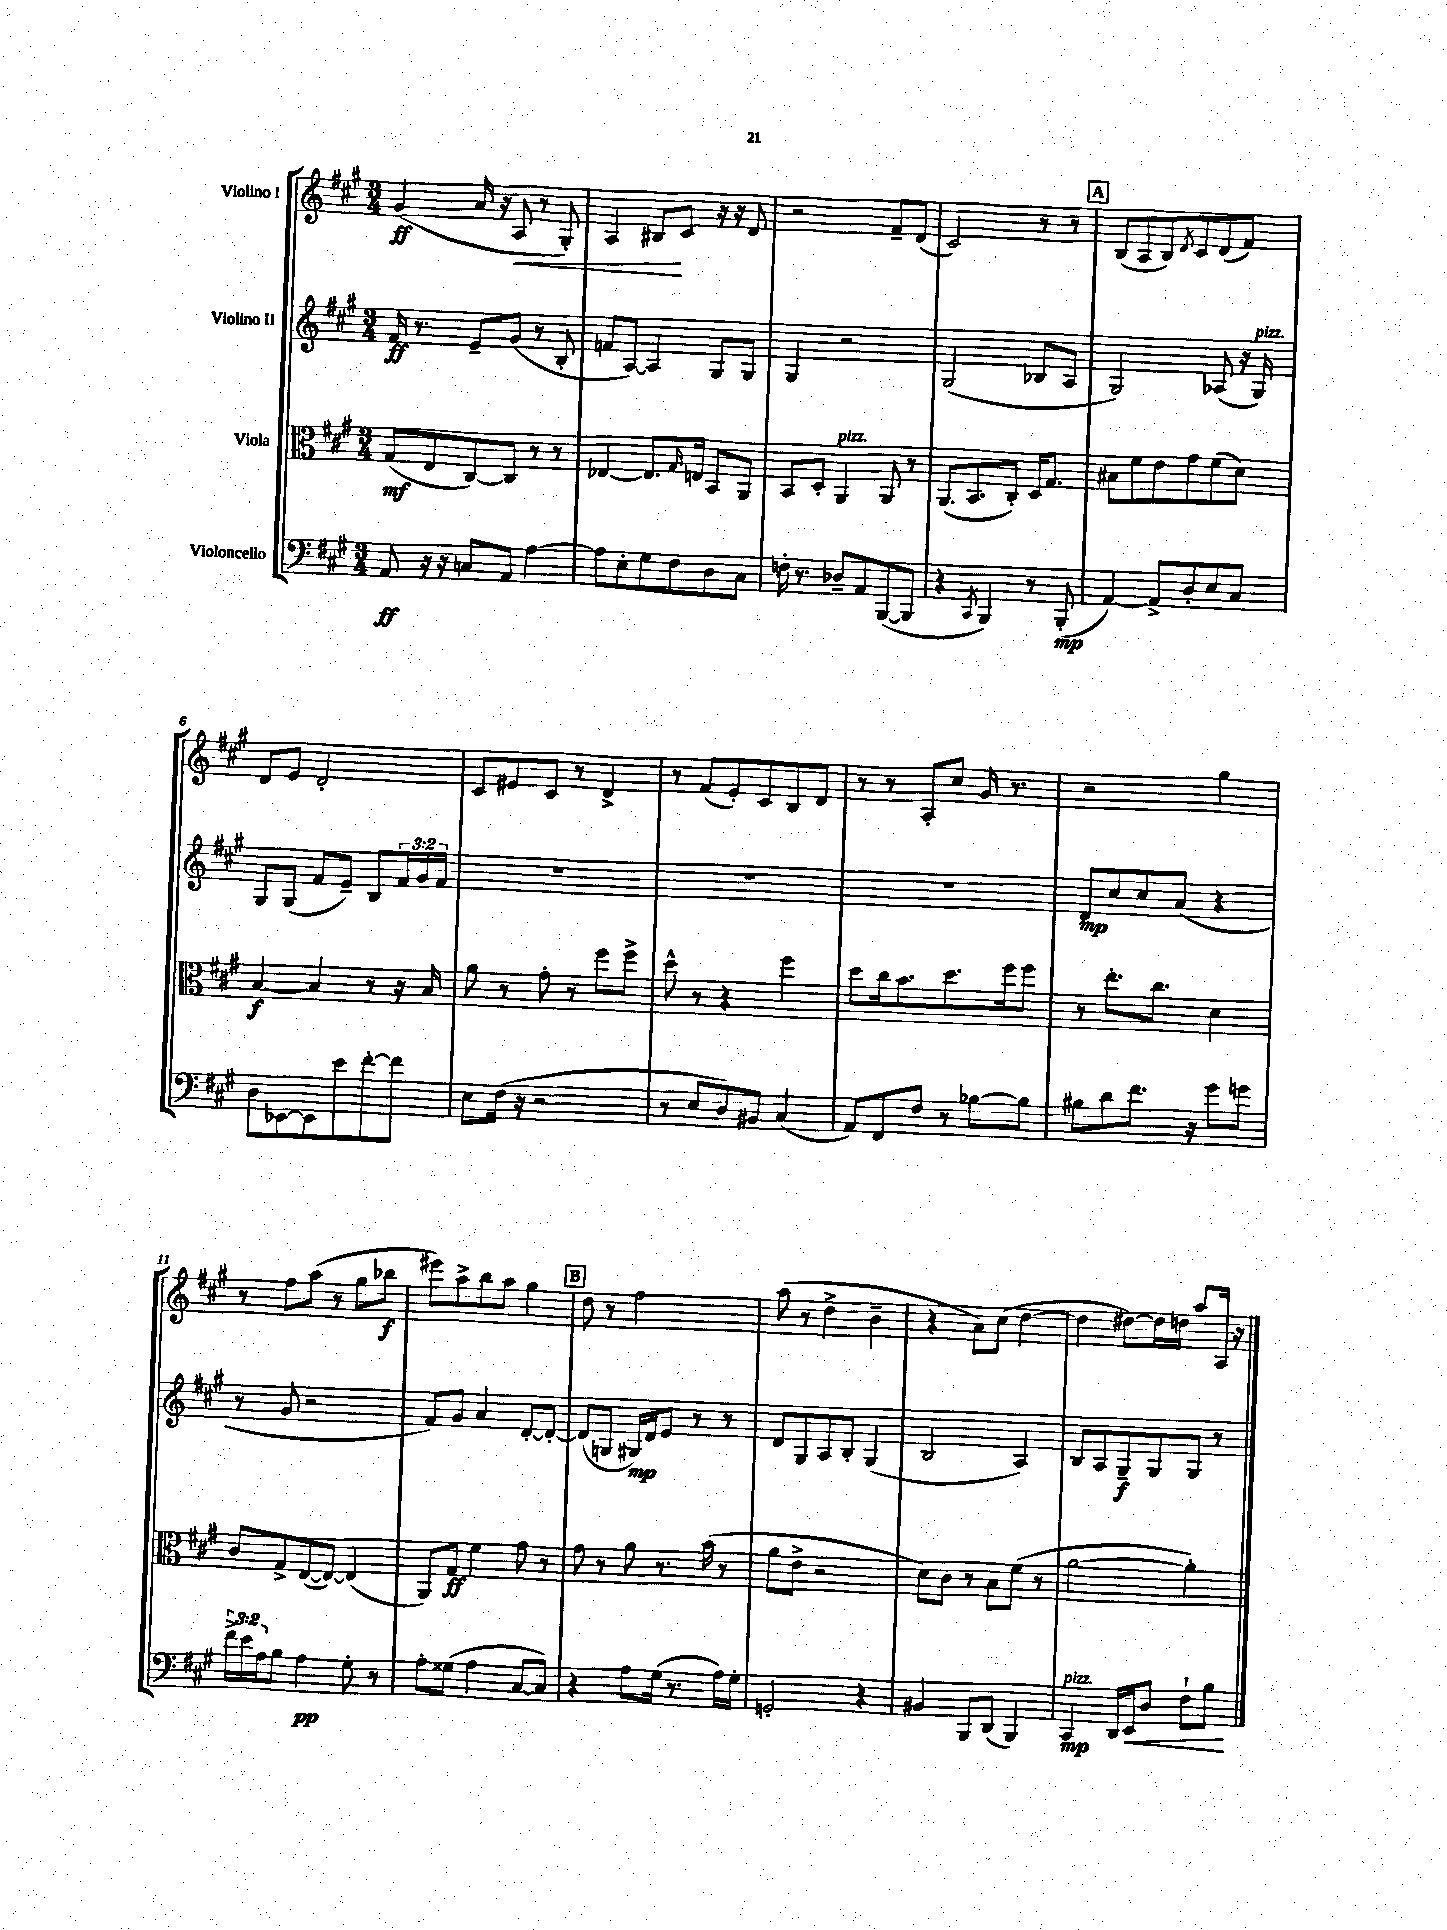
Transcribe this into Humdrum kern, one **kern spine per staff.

**kern	**dynam	**kern	**dynam	**kern	**dynam	**kern	**dynam
*part4	*part4	*part3	*part3	*part2	*part2	*part1	*part1
*staff4	*staff4	*staff3	*staff3	*staff2	*staff2	*staff1	*staff1
*I"Violoncello	*	*I"Viola	*	*I"Violino II	*	*I"Violino I	*
*clefF4	*	*clefC3	*	*clefG2	*	*clefG2	*
*k[f#c#g#]	*	*k[f#c#g#]	*	*k[f#c#g#]	*	*k[f#c#g#]	*
*M3/4	*	*M3/4	*	*M3/4	*	*M3/4	*
=1	=1	=1	=1	=1	=1	=1	=1
8AA/	ff	(8G#/L	mf	16f#/	ff	(4g#/	ff
.	.	.	.	8.r	.	.	.
16r	.	8E/	.	.	.	.	.
16r	.	.	.	.	.	.	.
8Cn/L	.	[8C#/)	.	8e~/L	.	16a/	.
.	.	.	.	.	.	16r	.
!	!	!	!	!	!	!	!LO:HP:b
8AA/J	.	8C#/J]	.	(8g#/J	.	8A/	<
[4A\	.	8r	.	8r	.	8r	.
.	.	8r	.	8B'/	.	8G#'/)	.
=2	=2	=2	=2	=2	=2	=2	=2
8A\L]	.	[4E-X/	.	8fn/L	.	4A/	.
8E'\	.	.	.	[8A/J)	.	.	.
8G#\	.	8.E-/L]	.	4A/]	.	8B#X/L	.
8F#\	.	.	.	.	.	8c#/J	[
.	.	16qqG#/	.	.	.	.	.
.	.	16En/Jk	.	.	.	.	.
8D\	.	8BB/L	.	8G#/L	.	16r	.
.	.	.	.	.	.	16r	.
8C#\J	.	8AA/J	.	8G#/J	.	8d/	.
=3	=3	=3	=3	=3	=3	=3	=3
16Fn'\	.	8BB/L	.	4G#/	.	2r	.
8.r	.	.	.	.	.	.	.
.	.	8D'/J	.	.	.	.	.
!	!	!LO:TX:a:i:t=pizz.	!	!	!	!	!
8D-X~/L	.	4AA/	.	2r	.	.	.
8AA/	.	.	.	.	.	.	.
([8BBB/	.	8AA/	.	.	.	8f#~/L	.
8BBB/J]	.	8r	.	.	.	(8d/J	.
=4	=4	=4	=4	=4	=4	=4	=4
4r	.	(8.AA/L	.	(2G#/	.	2c#/)	.
.	.	8.BB/	.	.	.	.	.
8qCC#/	.	.	.	.	.	.	.
4BBB/)	.	.	.	.	.	.	.
.	.	8C#'/J)	.	.	.	.	.
8r	.	16D/KL	.	8B-X/L	.	8r	.
.	.	8.G#/J	.	.	.	.	.
(8BBB'/	mp	.	.	8A/J	.	8r	.
!!LO:REH:place=s1:t=A
=5	=5	=5	=5	=5	=5	=5	=5
[4AA/)	.	8B#X\L	.	2G#/)	.	(8B/L	.
.	.	8f#\	.	.	.	8A/	.
8AA^/L]	.	8e\	.	.	.	8B/)	.
.	.	.	.	.	.	8qd/	.
8D'/	.	8g#\	.	.	.	8c#/	.
8E/	.	(8f#\	.	(8A-X/	.	(8d/	.
8C#/J	.	8d\J)	.	16r	.	8f#/J)	.
!	!	!	!	!LO:TX:a:i:t=pizz.	!	!	!
.	.	.	.	16G#/)	.	.	.
!!LO:LB:g=z
=6	=6	=6	=6	=6	=6	=6	=6
8D\L	.	[4B/	f	8G#/L	.	8d/L	.
[8EE-X\	.	.	.	(8G#/J	.	8e/J	.
8EE-\]	.	4B/]	.	8f#/L	.	2d'/	.
8e\	.	.	.	8e~/J)	.	.	.
[8f#'\	.	8r	.	8B/L	.	.	.
8f#\J]	.	16r	.	24f#/L	.	.	.
.	.	.	.	24g#/	.	.	.
.	.	16B/	.	.	.	.	.
.	.	.	.	24f#/JJ	.	.	.
=7	=7	=7	=7	=7	=7	=7	=7
8E\L	.	8a\	.	2.r	.	8c#/L	.
(16F#\Jk	.	8r	.	.	.	8e#X/	.
16r	.	.	.	.	.	.	.
2r	.	8g#'\	.	.	.	8c#/J	.
.	.	8r	.	.	.	8r	.
.	.	8ff#\L	.	.	.	4d^/	.
.	.	8ff#^\J	.	.	.	.	.
=8	=8	=8	=8	=8	=8	=8	=8
8r	.	8dd^^\	.	2.r	.	8r	.
8E/L	.	8r	.	.	.	(8f#/L	.
8D/)	.	4r	.	.	.	8e'/)	.
8BB#X/J	.	.	.	.	.	8c#/	.
(4C#/	.	4ff#\	.	.	.	8B/	.
.	.	.	.	.	.	8d/J	.
=9	=9	=9	=9	=9	=9	=9	=9
8AA/L)	.	8dd\L	.	2.r	.	8r	.
8FF#/	.	16cc#\k	.	.	.	8r	.
.	.	8.b\	.	.	.	.	.
8F#/J	.	.	.	.	.	8A'/L	.
8r	.	8.dd\	.	.	.	8cc#/J	.
[8B-X\L	.	.	.	.	.	16g#/	.
.	.	16ff#\k	.	.	.	8.r	.
8B-\J]	.	8ff#\J	.	.	.	.	.
=10	=10	=10	=10	=10	=10	=10	=10
8B#X\L	.	8r	.	8d/L	mp	2r	.
8d\	.	8.ee'\L	.	8cc#/	.	.	.
8.f#\J	.	.	.	8cc#/	.	.	.
.	.	8.cc#\J	.	.	.	.	.
.	.	.	.	(8a/J	.	.	.
16r	.	.	.	.	.	.	.
8g#\L	.	4d\	.	4r	.	4gg#\	.
8gn\J	.	.	.	.	.	.	.
!!LO:LB:g=z
=11	=11	=11	=11	=11	=11	=11	=11
24f#^\LL	.	8c#/L	.	8r	.	8r	.
24e\	.	.	.	.	.	.	.
24A\J	.	.	.	.	.	.	.
8B\J	.	8G#^/	.	8g#/	.	8ff#\L	.
4A\	pp	([8E/	.	2r	.	(8aa\J	.
.	.	8E/J_)	.	.	.	8r	.
8G#'\	.	(4E/]	.	.	.	8gg#\L	.
8r	.	.	.	.	.	8bb-X\J	f
=12	=12	=12	=12	=12	=12	=12	=12
8A'\L	.	8AA/L)	.	8f#/L)	.	8eee#X\L)	.
(8G##X\J	.	8G#/J	ff	8g#/J	.	8aa^\	.
4A\	.	4f#\	.	4a/	.	8bb\	.
.	.	.	.	.	.	8aa\J	.
[8C#/L	.	8g#\	.	[8d'/L	.	4gg#\	.
8C#/J])	.	8r	.	8d'/J_	.	.	.
!!LO:REH:place=s1:t=B
=13	=13	=13	=13	=13	=13	=13	=13
4r	.	8g#\	.	(8d/L]	.	8dd\	.
.	.	8r	.	8Gn/J	.	8r	.
8A\L	.	8a\	.	16G#X/LL)	mp	2ff#\	.
.	.	.	.	16d/J	.	.	.
(16G#\Jk	.	8.r	.	8e/J	.	.	.
8.r	.	.	.	.	.	.	.
.	.	.	.	8r	.	.	.
.	.	(16b\	.	.	.	.	.
16A\LL)	.	8r	.	8r	.	.	.
16G#'\JJ	.	.	.	.	.	.	.
=14	=14	=14	=14	=14	=14	=14	=14
2GGn'/	.	8a\L	.	8d/L	.	(8aa\	.
.	.	8e^\J	.	8G#/	.	8r	.
.	.	2r	.	8A/	.	4dd^\	.
.	.	.	.	8B'/J	.	.	.
4r	.	.	.	(4G#/	.	4b~\	.
=15	=15	=15	=15	=15	=15	=15	=15
4BB#X/	.	8d\L)	.	2B/	.	4r	.
.	.	8c#\J	.	.	.	.	.
8BBB/L	.	8r	.	.	.	8a\L)	.
(8DD/J	.	8B\L	.	.	.	(8cc#\J	.
4BBB/)	.	(8f#\J	.	4A/)	.	[4dd\	.
.	.	8r	.	.	.	.	.
=16	=16	=16	=16	=16	=16	=16	=16
!LO:TX:a:i:t=pizz.	!	!	!	!	!	!	!
4CC#/	mp	[2a\	.	8B/L	.	4dd\]	.
.	.	.	.	8A/	.	.	.
16DD/LL	.	.	.	8G#~/	f	[8dd#X\L)	.
!	!LO:HP:b	!	!	!	!	!	!
16EE/J	<	.	.	.	.	.	.
8D/J	.	.	.	8G#/	.	16dd#\L]	.
.	.	.	.	.	.	16ddn\JJ	.
8F#`\L	.	4a'\])	.	8G#/J	.	8aa/L	.
8B\J	.	.	.	8r	.	16A/Jk	.
.	.	.	.	.	.	16r	.
.	[	.	.	.	.	.	.
==	==	==	==	==	==	==	==
*-	*-	*-	*-	*-	*-	*-	*-
